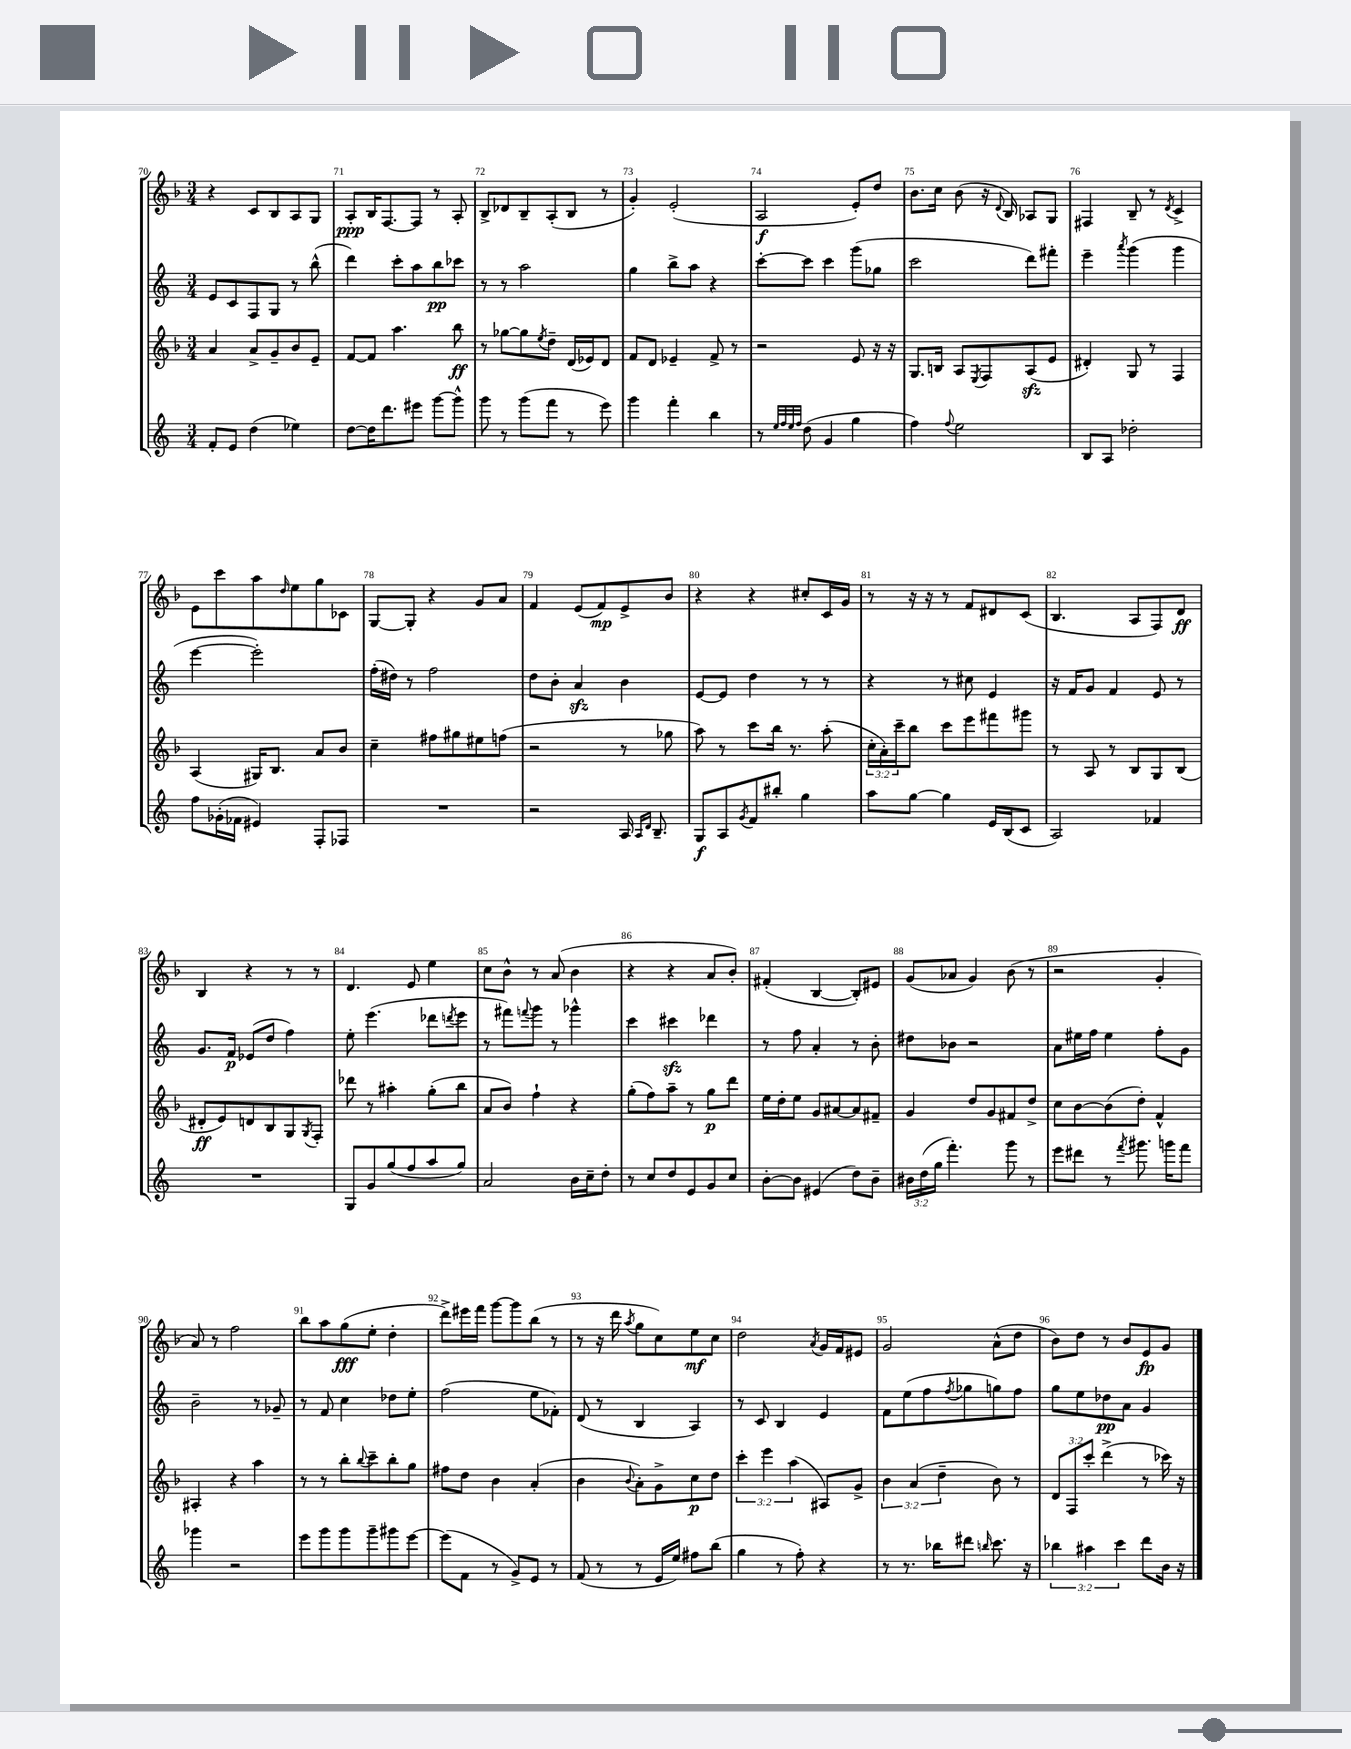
<<
\new StaffGroup <<
\new Staff = "s0" {
    \clef treble \key f \major \numericTimeSignature \time 3/4
    r4 c'8 bes8 a8 g8 |
    a8-.\ppp bes16 f8.~ f8 r8 a8-. |
    bes8-> des'8 bes8-- a8-.( bes8 r8 |
    g'4-.) e'2-.( |
    a2\f e'8-.) d''8 |
    bes'8. c''16 bes'8( r16 \appoggiatura { d'8 } bes16) aes8 g8 |
    fis4 bes8-- r8 \acciaccatura { d'8 } c'4-> |
    e'8 c'''8 a''8 \grace { d''16 } e''8 g''8 ces'8 |
    g8~ g8-. r4 g'8 a'8 |
    f'4 e'8( f'8\mp) e'8-> bes'8 |
    r4 r4 cis''8-. c'16 g'16 |
    r8 r16 r16 r8 f'8 dis'8 c'8( |
    bes4. a8 f8) d'8\ff |
    bes4 r4 r8 r8 |
    d'4. e'8 e''4 |
    c''8 bes'8-^ r8 a'8( bes'4 |
    r4 r4 a'8 bes'8-.) |
    fis'4-.( bes4~ bes8-.) eis'8 |
    g'8( aes'8 g'4) bes'8( r8 |
    r2 g'4-. |
    a'8) r8 f''2 |
    bes''8 a''8 g''8\fff( e''8-. d''4-. |
    d'''8->) eis'''16 f'''16 g'''8~ g'''8 bes''8( r8 |
    r8 r16 d'''16 \acciaccatura { a''8 } g''8 c''8) e''8\mf c''8 |
    d''2 \acciaccatura { a'8 } g'16 f'16 eis'8 |
    g'2 a'8-^( d''8 |
    bes'8) d''8 r8 bes'8 e'8\fp g'8 \bar "|." |
}
\new Staff = "s1" {
    \clef treble \key c \major \numericTimeSignature \time 3/4
    e'8 c'8 f8 g8 r8 b''8-^( |
    d'''4) c'''8-. a''8 b''8\pp ces'''8 |
    r8 r8 a''2 |
    g''4 b''8-> a''8 r4 |
    c'''8~-. c'''8 c'''4 g'''8( ges''8 |
    c'''2 d'''8) fis'''8-. |
    e'''4-- \acciaccatura { a'''8 } g'''4( g'''4 |
    e'''4~ e'''2-.) |
    f''16-.( dis''16) r8 f''2 |
    d''8 b'8-. a'4\sfz b'4 |
    e'8~ e'8 d''4 r8 r8 |
    r4 r8 cis''8 e'4 |
    r16 f'16 g'8 f'4 e'8 r8 |
    g'8. f'16\p ees'8( d''8 f''4) |
    e''8-. e'''4.( des'''8 \acciaccatura { d'''8 } e'''8 |
    r8 fis'''8) \appoggiatura { f'''8 } g'''8 r8 ges'''4-^ |
    c'''4 cis'''4\sfz des'''4 |
    r8 f''8 a'4-. r8 b'8-. |
    dis''8 bes'8 r2 |
    a'8 eis''16 f''16 eis''4 f''8-. g'8 |
    b'2-- r8 ges'8-- |
    r8 f'8 c''4 des''8 e''8-. |
    f''2( e''8 fes'8-.) |
    d'8( r8 b4 a4) |
    r8 c'8 b4 e'4 |
    f'8 e''8( f''8 \acciaccatura { f''8 } ges''8 g''8) f''8 |
    g''8 e''8 des''8\pp a'8 g'4 \bar "|." |
}
\new Staff = "s2" {
    \clef treble \key f \major \numericTimeSignature \time 3/4 \override Staff.TupletNumber.text = #tuplet-number::calc-fraction-text
    a'4 a'8-> g'8-- bes'8 e'8-- |
    f'8~ f'8 a''4. bes''8\ff |
    r8 ges''8~ ges''8 \acciaccatura { e''8 } d''8-- d'16( ees'16) d'8 |
    f'8 d'8 ees'4-- f'8-> r8 |
    r2 e'8 r16 r16 |
    g8. b16 a8 \acciaccatura { e8 } f8 a8\sfz( e'8 |
    dis'4-.) g8 r8 f4 |
    a4( gis16) bes8. a'8 bes'8 |
    c''4-- fis''8 gis''8 eis''8 f''8( |
    r2 r8 ges''8 |
    a''8) r8 c'''8 bes''16 r8. a''8-.( |
    \tuplet 3/2 { c''16-. a'16-.) c'''16-- } bes''8 c'''8 e'''8 fis'''8 gis'''8 |
    r8 a8 r8 bes8 g8 bes8( |
    dis'8-.\ff e'8) d'8 bes8 g8 \acciaccatura { g8 } f8-. |
    des'''8 r8 ais''4-. g''8-.( bes''8 |
    a'8 bes'8) f''4-! r4 |
    g''8-.( f''8) a''8-- r8 g''8\p d'''8 |
    e''16 d''16-. e''8 g'8 ais'8~ ais'8 fis'8-- |
    g'4 d''8 g'8 fis'8 d''8-> |
    c''8 bes'8~ bes'8( d''8-.) f'4-^ |
    ais4-. r4 a''4 |
    r8 r8 bes''8-. \appoggiatura { bes''8 } c'''8-- bes''8-. g''8 |
    fis''8 d''8 bes'4 a'4-.( |
    bes'4 \appoggiatura { bes'8 } a'8-.) g'8-> c''8\p d''8 |
    \tuplet 3/2 { c'''4-. e'''4 a''4( } ais8) g'8-> |
    \tuplet 3/2 { bes'4 a'4( d''4-- } bes'8) r8 |
    \tuplet 3/2 { d'8 f8 c'''8-. } d'''4->( r8 ces'''16) r16 \bar "|." |
}
\new Staff = "s3" {
    \clef treble \key c \major \numericTimeSignature \time 3/4 \override Staff.TupletNumber.text = #tuplet-number::calc-fraction-text
    f'8-. e'8 d''4( ees''4) |
    d''8~ d''16 d'''8. eis'''8 g'''8~ g'''8-^ |
    g'''8 r8 g'''8( f'''8 r8 e'''8) |
    g'''4 f'''4-. b''4 |
    r8 \grace { e''32 f''32 e''32 f''32 } d''8( g'4 g''4 |
    f''4) \appoggiatura { f''8 } e''2 |
    b8 a8 des''2-. |
    f''8 ges'16-.( fes'16 eis'4) f8-. fes8 |
    R2. |
    r2 a16 \grace { a16 d'16 } b8.-- |
    g8\f a8 \acciaccatura { g'8 } f'8 bis''8-. g''4 |
    a''8 g''8~ g''4 e'16 b16( c'8 |
    a2) fes'4 |
    R2. |
    g8 g'8 g''8( f''8 a''8 g''8) |
    a'2 b'16 c''16-- d''8-. |
    r8 c''8 d''8 e'8 g'8 c''8 |
    b'8~-. b'8 eis'4( d''8) b'8-- |
    \tuplet 3/2 { bis'16 d''16( g''16 } f'''4.-.) g'''8 r8 |
    e'''8 dis'''8 r8 \acciaccatura { f'''8 } gis'''8. g'''16 f'''8 |
    ges'''4 r2 |
    e'''8 g'''8 g'''8 g'''8-- gis'''8 e'''8~ |
    e'''8( f'8 r8 g'8->) e'8 r8 |
    f'8( r8 r8 e'16 e''16) fis''8 b''8( |
    g''4 r8 f''8-.) r4 |
    r8 r8. bes''16 dis'''8 \grace { b''16 } c'''8. r16 |
    \tuplet 3/2 { bes''4 ais''4 c'''4 } d'''8 b'16 r16 \bar "|." |
}
>>
>>
